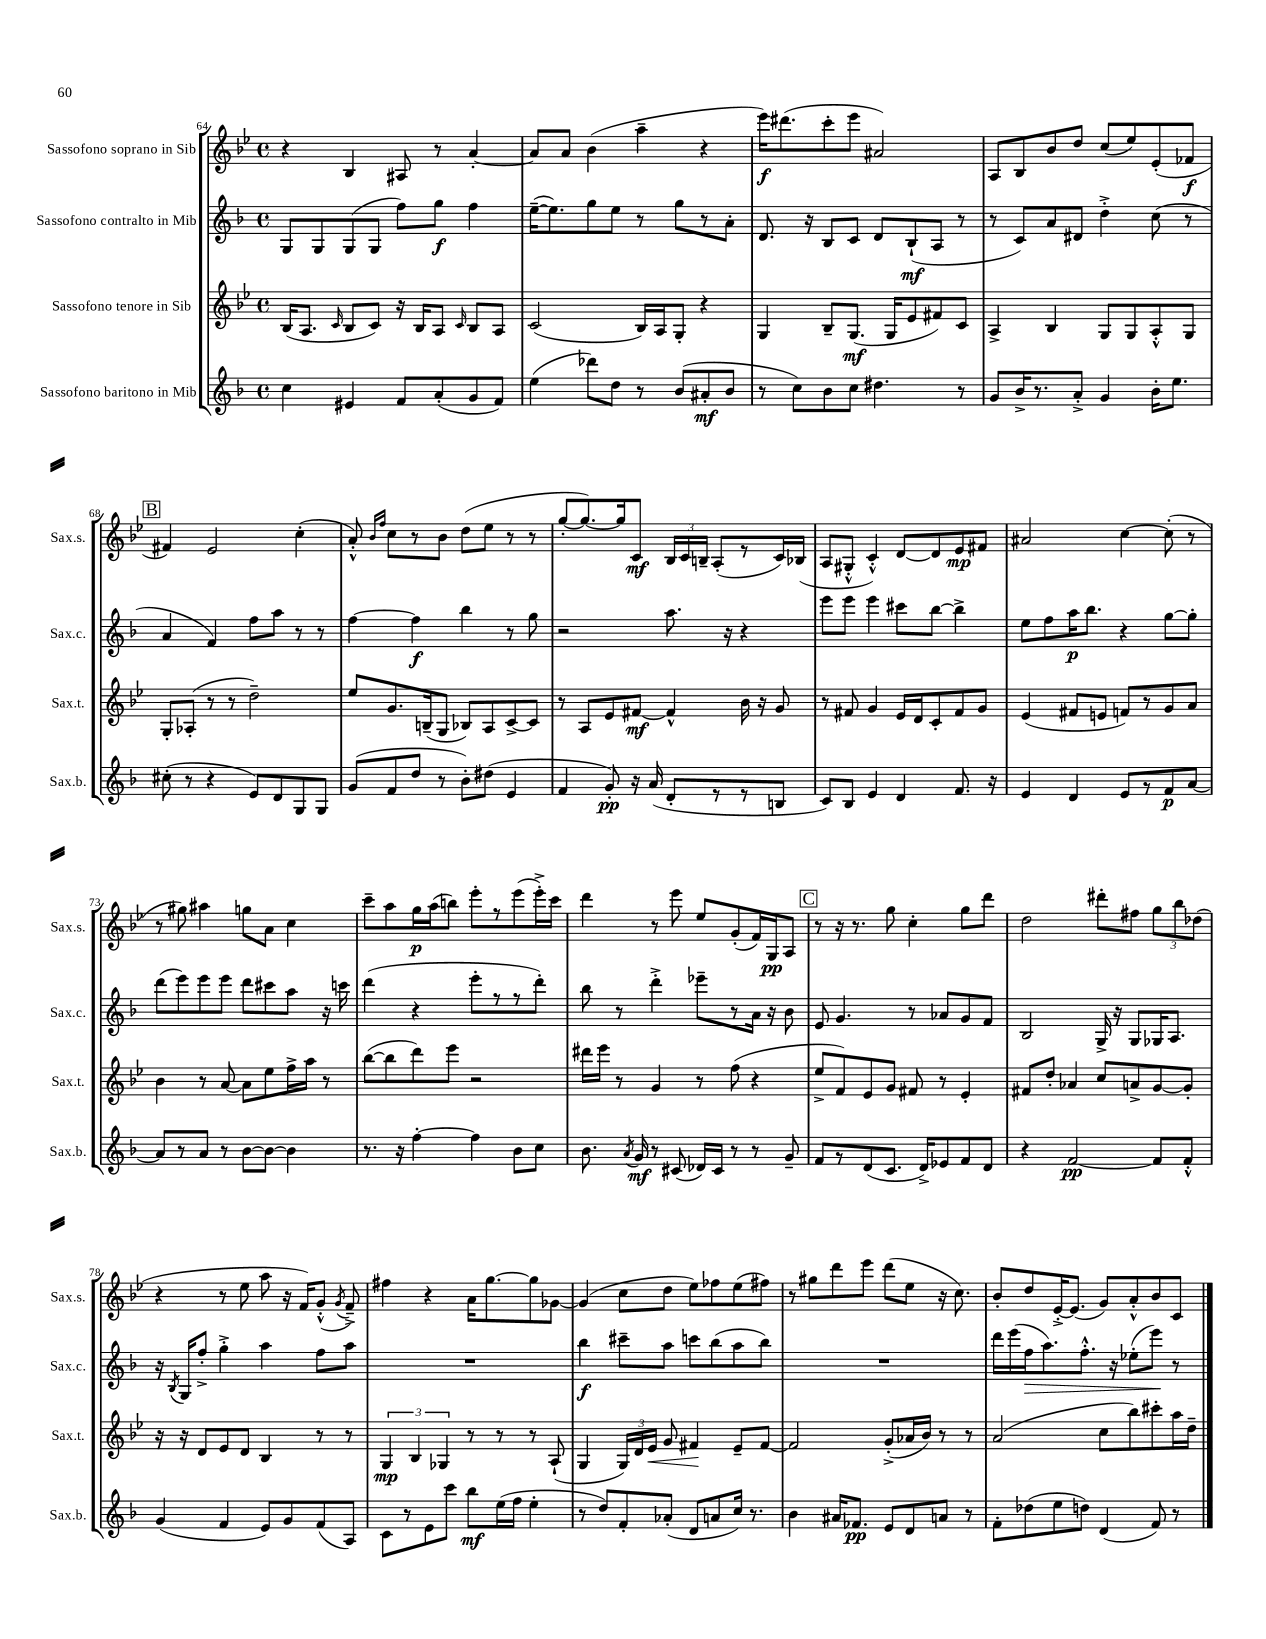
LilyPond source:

<<
\new StaffGroup <<
\new Staff = "s0" \with { instrumentName = "Sassofono soprano in Sib" shortInstrumentName = "Sax.s." } {
    \clef treble \key bes \major \defaultTimeSignature \time 4/4
    \autoBeamOff r4 bes4 ais8 r8 a'4~-. |
    a'8[ a'8] bes'4( a''4-- r4 |
    ees'''16[\f) dis'''8.( c'''8-. ees'''8] ais'2) |
    a8[ bes8 bes'8 d''8] c''8[( ees''8) ees'8-.( fes'8]\f |
    \mark \markup { \box "B" } fis'4) ees'2 c''4-.( |
    a'8-.-^) \grace { bes'16[ f''16] } c''8[ r8 bes'8] d''8[( ees''8] r8 r8 |
    g''8[~-. g''8.~) g''16 c'8]\mf \tuplet 3/2 { bes16[ c'16 b16]-- } a8[-.( r8 c'16) bes16]( |
    a8[ gis8]-.-^ c'4-.-^) d'8[~ d'8 ees'8\mp fis'8] |
    ais'2 c''4~ c''8-.( r8 |
    r8 gis''8) ais''4 g''8[ a'8] c''4 |
    c'''8[-- a''8 g''16\p a''16( b''8]) ees'''8[-. r8 ees'''8( ees'''16-.->) c'''16] |
    d'''4 r8 ees'''8 ees''8[ g'8-.( f'16) g16\pp a8] |
    \mark \markup { \box "C" } r8 r16 r8. g''8 c''4-. g''8[ d'''8] |
    d''2 dis'''8[-. fis''8] \tuplet 3/2 { g''8[ bes''8 des''8]( } |
    r4 r8 ees''8 a''8 r16 f'16[) g'8]-.-^( \acciaccatura { g'8 } f'8--->) |
    fis''4 r4 a'16[ g''8.~ g''8 ges'8]~ |
    ges'4( c''8[ d''8] ees''8[) fes''8 ees''8( fis''8]) |
    r8 gis''8[ d'''8 ees'''8] d'''8[( ees''8] r16 c''8.) |
    bes'8[-. d''8 ees'16~-.-> ees'8.]( g'8[) a'8-.-^ bes'8 c'8] \bar "|." |
}
\new Staff = "s1" \with { instrumentName = "Sassofono contralto in Mib" shortInstrumentName = "Sax.c." } {
    \clef treble \key f \major \defaultTimeSignature \time 4/4
    \autoBeamOff g8[ g8 g8( g8] f''8[) g''8]\f f''4 |
    e''16[~--( e''8.) g''8 e''8] r8 g''8[ r8 a'8]-. |
    d'8. r16 bes8[ c'8] d'8[ bes8-!\mf( a8] r8 |
    r8 c'8[) a'8 dis'8] d''4-.-> c''8( r8 |
    \mark \markup { \box "B" } a'4 f'4) f''8[ a''8] r8 r8 |
    f''4~ f''4\f bes''4 r8 g''8 |
    r2 a''8. r16 r4 |
    e'''8[ e'''8] e'''4 cis'''8[ bes''8]~ bes''4-> |
    e''8[ f''8 a''16\p bes''8.] r4 g''8[~ g''8]-. |
    d'''8[( e'''8) e'''8 e'''8] d'''8[ cis'''8 a''8] r16 c'''16 |
    d'''4( r4 e'''8[-. r8 r8 d'''8]-.) |
    bes''8 r8 d'''4-.-> ees'''8[-- r8 a'16] r16 bes'8 |
    \mark \markup { \box "C" } e'8 g'4. r8 aes'8[ g'8 f'8] |
    bes2 g16-> r16 g8[ ges16 a8.] |
    r16 \acciaccatura { bes8 } g16[ f''8]-.-> g''4-.-> a''4 f''8[ a''8] |
    R1 |
    bes''4\f cis'''8[-- a''8] c'''8[ bes''8( a''8 bes''8]) |
    R1 |
    d'''16[ e'''16( f''16\> a''8.) f''8.]-.-^ r16 ees''8[-.( e'''8]\!) r8 \bar "|." |
}
\new Staff = "s2" \with { instrumentName = "Sassofono tenore in Sib" shortInstrumentName = "Sax.t." } {
    \clef treble \key bes \major \defaultTimeSignature \time 4/4
    \autoBeamOff bes16[( a8.] \grace { c'16 } bes8[ c'8]) r16 bes16[ a8] \grace { c'16 } bes8[ a8] |
    c'2( bes16[) a16 g8]-. r4 |
    g4 bes8[-- g8.]\mf( g16[ ees'8 fis'8) c'8] |
    a4-> bes4 g8[ g8 a8-.-^ g8] |
    \mark \markup { \box "B" } g8[-. aes8]-.( r8 r8 d''2--) |
    ees''8[ g'8. b16--( g8] bes8[) a8 c'8~-> c'8] |
    r8 a8[ ees'8 fis'8]~\mf fis'4-^ bes'16 r16 g'8 |
    r8 fis'8 g'4 ees'16[ d'16 c'8-. fis'8 g'8] |
    ees'4( fis'8[ e'8] f'8[) r8 g'8 a'8] |
    bes'4 r8 a'8~ a'8[ ees''8 f''16-> a''16] r8 |
    bes''8[~( bes''8 d'''8) ees'''8] r2 |
    dis'''16[ ees'''16] r8 g'4 r8 f''8( r4 |
    \mark \markup { \box "C" } ees''8[-> f'8) ees'8 g'8] fis'8 r8 ees'4-. |
    fis'8[ d''8]-. aes'4 c''8[ a'8-> g'8~ g'8]-. |
    r16 r16 d'8[ ees'8 d'8] bes4 r8 r8 |
    \tuplet 3/2 { g4\mp bes4 ges4 } r8 r8 r8 a8-!( |
    g4 \tuplet 3/2 { g16[) d'16 ees'16]\< } g'8 fis'4\! ees'8[-- fis'8]~ |
    fis'2 g'8[-.->( aes'16 bes'16]) r8 r8 |
    a'2( c''8[ bes''8) cis'''8-. a''16 d''16]-- \bar "|." |
}
\new Staff = "s3" \with { instrumentName = "Sassofono baritono in Mib" shortInstrumentName = "Sax.b." } {
    \clef treble \key f \major \defaultTimeSignature \time 4/4
    \autoBeamOff c''4 eis'4 f'8[ a'8-.( g'8 f'8]) |
    e''4( des'''8[) d''8] r8 bes'8[( ais'8-.\mf bes'8] |
    r8 c''8[) bes'8 c''8] dis''4. r8 |
    g'8[ bes'16-> r8. a'8]-.-> g'4 bes'16[-. e''8.] |
    \mark \markup { \box "B" } cis''8-.( r8 r4 e'8[) d'8 g8 g8] |
    g'8[( f'8 d''8] r8 bes'8[-.) dis''8]( e'4 |
    f'4 g'8-.\pp) r16 a'16( d'8[-. r8 r8 b8] |
    c'8[) bes8] e'4 d'4 f'8. r16 |
    e'4 d'4 e'8[ r8 f'8\p a'8]~ |
    a'8[ r8 a'8] r8 bes'8[~ bes'8]~ bes'4 |
    r8. r16 f''4~-. f''4 bes'8[ c''8] |
    bes'8. \acciaccatura { a'8 } g'16\mf r8 cis'8( des'16[) cis'16] r8 r8 g'8-- |
    \mark \markup { \box "C" } f'8[ r8 d'8( c'8.] d'16[->) ees'8 f'8 d'8] |
    r4 f'2~\pp f'8[ f'8]-.-^ |
    g'4( f'4 e'8[) g'8 f'8( a8]) |
    c'8[ r8 e'8 c'''8] bes''8[\mf e''16( f''16] e''4-. |
    r8 d''8[) f'8-. aes'8]-.( d'8[ a'8 c''16]) r8. |
    bes'4 ais'16[ fes'8.]\pp e'8[ d'8 a'8] r8 |
    f'8[-. des''8( e''8 d''8]) d'4( f'8) r8 \bar "|." |
}
>>
>>
\layout { \context { \Score currentBarNumber = #64 } }
